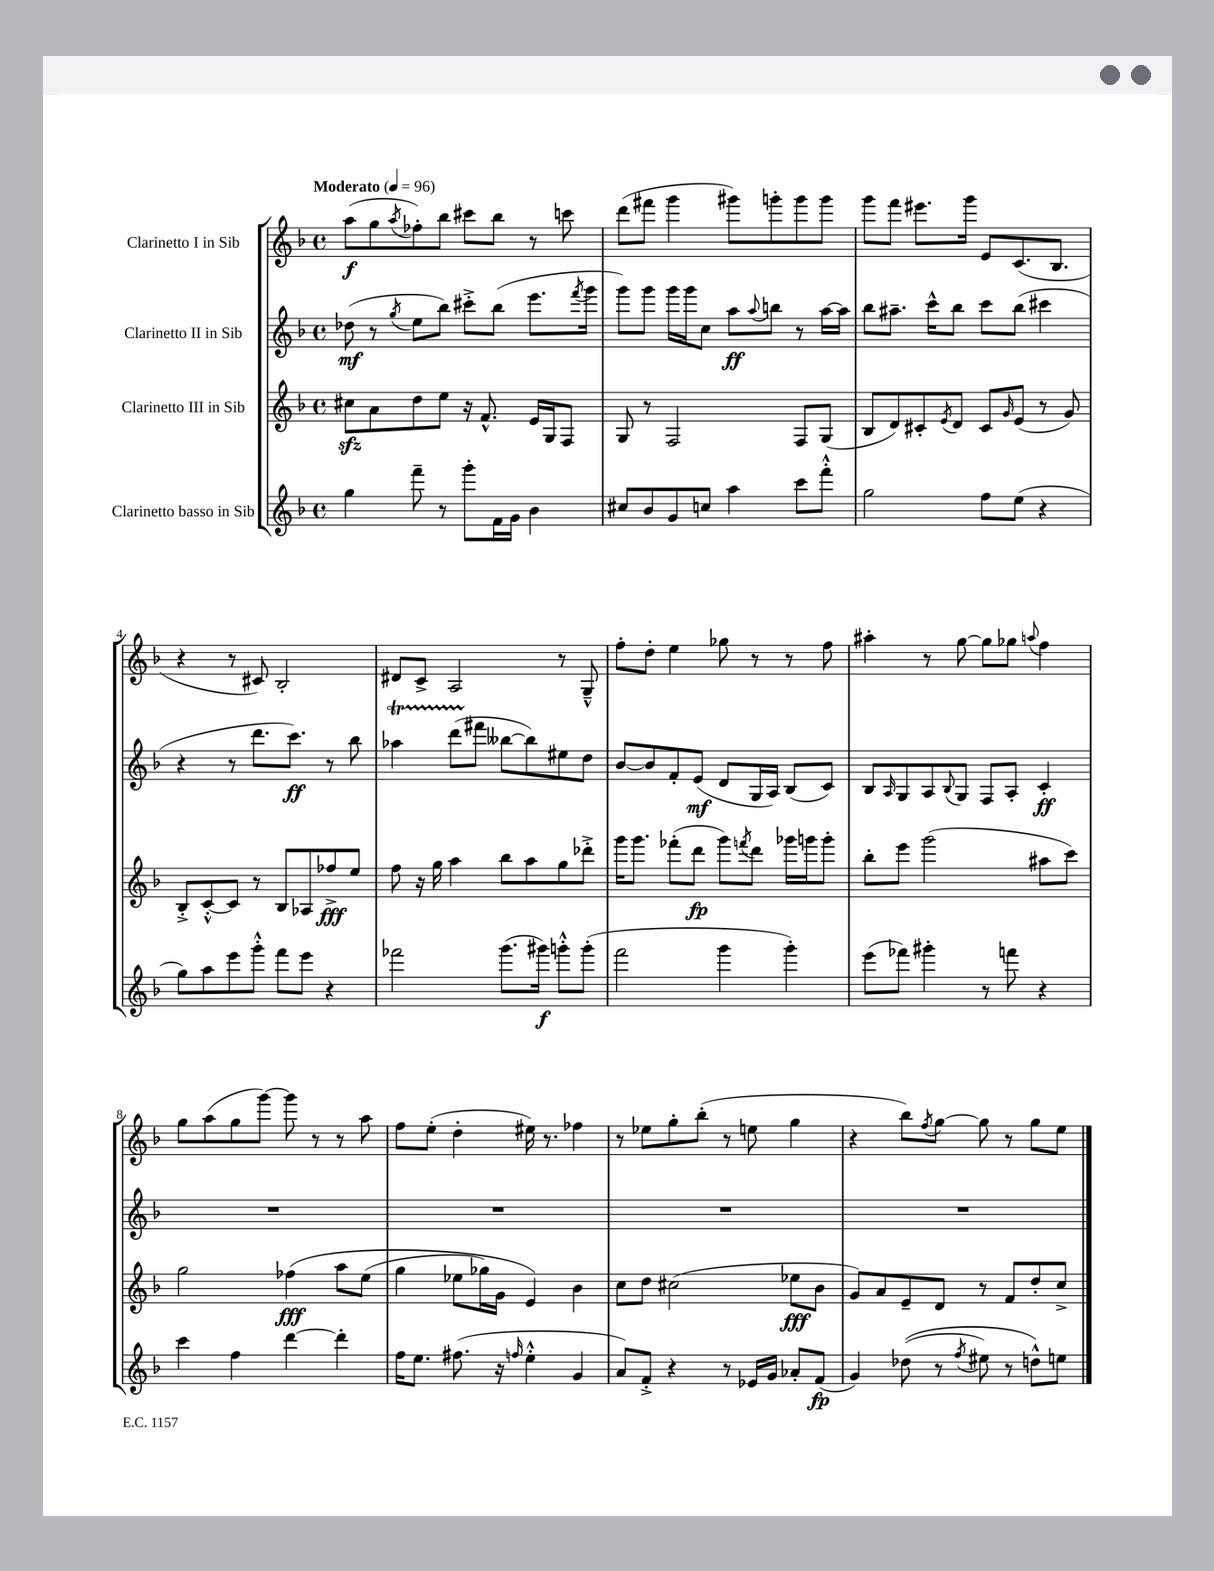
<<
\new StaffGroup <<
\new Staff = "s0" \with { instrumentName = "Clarinetto I in Sib" } {
    \clef treble \key f \major \defaultTimeSignature \time 4/4 \tempo "Moderato" 4 = 96
    a''8\f( g''8 \acciaccatura { a''8 } fes''8-.) bes''8 cis'''8 bes''8 r8 c'''8 |
    d'''8( fis'''8 g'''4 gis'''8) g'''8-. g'''8 g'''8 |
    g'''8 f'''8 eis'''8. g'''16 e'8 c'8.( bes8. |
    r4 r8 cis'8) bes2-. |
    dis'8 c'8-> a2 r8 g8---^ |
    f''8-. d''8-. e''4 ges''8 r8 r8 f''8 |
    ais''4-. r8 g''8~ g''8 ges''8 \appoggiatura { a''8 } f''4 |
    g''8 a''8( g''8 g'''8~) g'''8 r8 r8 a''8 |
    f''8 e''8-.( d''4-. eis''16) r8. fes''4 |
    r8 ees''8 g''8-. bes''8-.( r8 e''8 g''4 |
    r4 bes''8) \acciaccatura { f''8 } g''8~ g''8 r8 g''8 e''8 \bar "|." |
}
\new Staff = "s1" \with { instrumentName = "Clarinetto II in Sib" } {
    \clef treble \key f \major \defaultTimeSignature \time 4/4
    des''8\mf( r8 \acciaccatura { g''8 } e''8 bes''8) cis'''8-.-> bes''8( e'''8. \acciaccatura { f'''8 } g'''16 |
    g'''8) g'''8 g'''16 g'''16 c''8 a''8\ff \appoggiatura { a''8 } b''8 r8 a''16~ a''16 |
    bes''8 ais''8.-- c'''16-^ bes''8 c'''8 bes''8( cis'''4 |
    r4 r8 d'''8. c'''8.\ff) r8 bes''8 |
    aes''4\startTrillSpan d'''8( fis'''8\stopTrillSpan beses''8~ beses''8) eis''8 d''8 |
    bes'8~ bes'8 f'8-. e'8\mf( d'8 g16 a16) bes8( c'8) |
    bes8 \grace { a16 } g8 a8 \appoggiatura { bes8 } g8 f8 a8-. c'4-.\ff |
    R1 |
    R1 |
    R1 |
    R1 \bar "|." |
}
\new Staff = "s2" \with { instrumentName = "Clarinetto III in Sib" } {
    \clef treble \key f \major \defaultTimeSignature \time 4/4
    cis''8\sfz a'8 d''8 e''8 r16 f'8.-^ e'16 g16 f8 |
    g8 r8 f2 f8 g8( |
    bes8 d'8) cis'8-. \acciaccatura { e'8 } d'8 cis'8 \grace { g'16 } e'8( r8 g'8) |
    bes8-.-> c'8~-.-^ c'8 r8 bes8 aes8 fes''8->\fff e''8 |
    f''8 r16 g''16 a''4 bes''8 a''8 g''8 des'''8-.-> |
    g'''16 g'''8. fes'''8-.( d'''8\fp g'''8) \acciaccatura { f'''8 } d'''8 ges'''16 g'''16 g'''8-. |
    bes''8-. e'''8 g'''2( ais''8 c'''8) |
    g''2 fes''4\fff\( a''8 e''8( |
    g''4 ees''8 ges''16) g'16 e'4\) bes'4 |
    c''8 d''8 cis''2( ees''8\fff bes'8 |
    g'8) a'8 e'8-- d'8 r8 f'8 d''8-. c''8-> \bar "|." |
}
\new Staff = "s3" \with { instrumentName = "Clarinetto basso in Sib" } {
    \clef treble \key f \major \defaultTimeSignature \time 4/4
    g''4 f'''8-- r8 g'''8-. f'16 g'16 bes'4 |
    cis''8 bes'8 g'8 c''8 a''4 c'''8 f'''8-.-^ |
    g''2 f''8 e''8( r4 |
    g''8) a''8 e'''8 g'''8-.-^ f'''8 e'''8 r4 |
    fes'''2 g'''8.( gis'''16\f) g'''8-.-^ g'''8-.( |
    f'''2 g'''4 g'''4-.) |
    e'''8( fes'''8) gis'''4-. r8 f'''8 r4 |
    c'''4 f''4 d'''4~ d'''4-. |
    f''16 e''8. fis''8.( r16 \grace { f''16 } e''4-.-^ g'4 |
    a'8) f'8-.-> r4 r8 ees'16 g'16 aes'8-. f'8\fp( |
    g'4) des''8(\( r8 \acciaccatura { f''8 } eis''8) r8 d''8-^\) e''8 \bar "|." |
}
>>
>>
